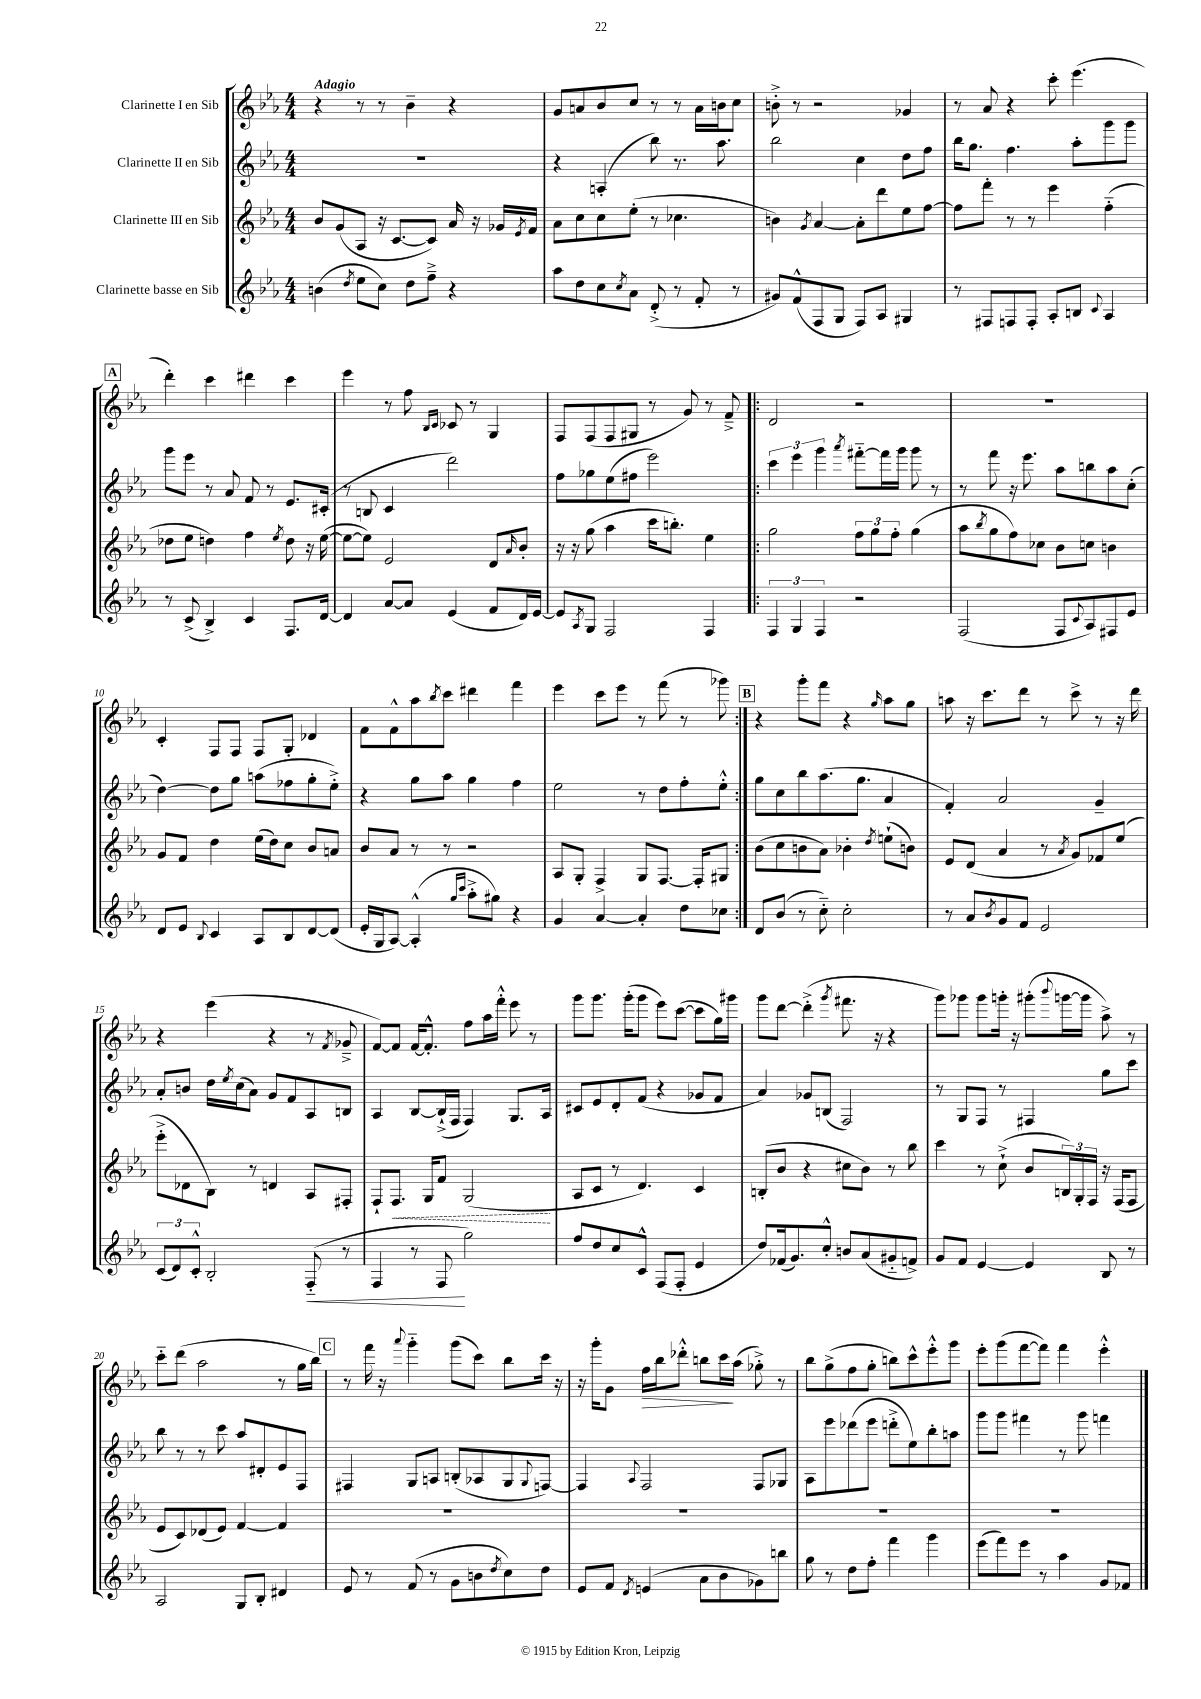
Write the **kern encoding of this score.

**kern	**kern	**kern	**kern
*staff4	*staff3	*staff2	*staff1
*clefG2	*clefG2	*clefG2	*clefG2
*k[b-e-a-]	*k[b-e-a-]	*k[b-e-a-]	*k[b-e-a-]
*M4/4	*M4/4	*M4/4	*M4/4
(4b\	8b-/L	1r	4r
.	(8g/	.	.
8qdd/	.	.	.
8ee-\L	8A-/J	.	8r
8cc\J)	16r	.	8r
.	[8.c/L	.	.
8dd\L	.	.	4b-~\
8ff~^\J	8c/]J)	.	.
4r	16a-/	.	4r
.	16r	.	.
.	16g-/LL	.	.
.	8qe-/	.	.
.	16f/JJ	.	.
=	=	=	=
8aa-\L	8a-\L	4r	8g/L
8dd\	8cc\	.	8a/
8cc\	8cc\	(4A'/	8b-/
8qcc/	.	.	.
8a-\J	(8ee-'\J	.	8cc/J
(8d'^/	8r	8bb-\)	8r
8r	4.cc-\	8.r	8r
8f'/	.	.	16a\LL
.	.	8.aa-\	16b\J
8r	.	.	8cc\J
=	=	=	=
8g#/L)	4b\)	2bb-\	8b'^\
(8f^^/	.	.	8r
.	8qg/	.	.
8F/	[4a-/	.	2r
8G/J	.	.	.
8F/L)	8a-'\]L	4cc\	.
8A-/J	8ddd\	.	.
4G#/	8ee-\	8dd\L	4g-/
.	[8ff\J	8ff\J	.
=	=	=	=
8r	8ff\]L	16bb-\LK	8r
.	.	8.gg\J	.
8F#/L	8fff'\J	.	8a-/
8F/	8r	4.ff\	4r
8F'/J	8r	.	.
8A-'/L	4eee-\	.	8ccc'\
8B/J	.	8aa-'\L	(4.eee-\
8qqc/	.	.	.
4A-/	(4ff'~\	8ggg\	.
.	.	8ggg\J	.
=	=	=	=
8r	8dd-\L	8ggg\L	4ddd'\)
(8c^/	8ee-\J	8eee-\J	.
4B-^/)	4dd\)	8r	4ccc\
.	.	8a-/	.
4c/	4ff\	8f/	4ddd#\
.	.	8r	.
.	8qee-/	.	.
8.F/L	8dd\	8.e-/L	4ccc\
.	16r	.	.
[16d/Jk	([16ee-\	(16c#'/Jk	.
=	=	=	=
4d/]	8ee-\_L	8r	4eee-\
.	8ee-\]J)	8B/	.
[8a-/L	2e-/	4c/	8r
8a-/]J	.	.	8ff\
.	.	.	16qqB-/LL
.	.	.	16qqc/JJ
(4e-/	.	2ddd\)	8c-/
.	.	.	8r
8f/L	8d/L	.	4G/
.	16qqa-/	.	.
16d/L)	8b-'/J	.	.
[16e-/JJ	.	.	.
=	=	=	=
8e-/]L	16r	8ff\L	8F/L
.	16r	.	.
8qA-/	.	.	.
8G/J	(8gg\	8gg-\	(8F/
2F/	4aa-\	(8ee-\	8F/
.	.	8ff#\J	8G#/J
.	16ccc\LK	2eee-\)	8r
.	8.bb'\J)	.	.
.	.	.	8g/)
4F/	4ee-\	.	8r
.	.	.	8f~^/
=!|:	=!|:	=!|:	=!|:
6F/	2gg\	6ccc\	2d/
6G/	.	6eee-\	.
6F/	.	6ggg\	.
.	.	8qaaa-/	.
2r	12ff\L	[8fff#'~\L	2r
.	12gg\	.	.
.	.	16fff#\]L	.
.	12ff'\J	.	.
.	.	16ggg\JJ	.
.	(4gg\	8ggg\	.
.	.	8r	.
=	=	=	=
(2F/	8aa-\L	8r	1r
.	8qbb-/	.	.
.	8gg\	8fff\	.
.	8ff\)	16r	.
.	.	8.eee-\	.
.	8cc-\J	.	.
8F/L	8b-\L	8aa-\L	.
8qqc/	.	.	.
8A-/)	8cc\J	8bb\	.
8F#/	4b\	8aa-\	.
8e-/J	.	(8cc'\J	.
=	=	=	=
8d/L	8g/L	[4dd\)	4c'/
8e-/J	8f/J	.	.
8qqB-/	.	.	.
4c/	4dd\	8dd\]L	8F/L
.	.	8gg\J	8F/J
8A-/L	(16ee-\LL	(8aa\L	8F/L
.	16dd\J)	.	.
8B-/	8cc\J	8ff-\	8G'/J
[8d/	8b-/L	8gg'\	4d-/
(8d/]J	8a/J	8ee-'^\J)	.
=	=	=	=
16e-'/LL	8b-/L	4r	8f\L
16G/J	.	.	.
[8A-/J)	8a-/J	.	8f^^\
(4A-'^^/]	8r	8gg\L	8aa-\
.	.	.	8qbb-/
.	8r	8aa-\J	8ccc\J
16qqgg/LL	.	.	.
16qqccc/JJ	.	.	.
8aa-'^\L	2r	4gg\	4ddd#\
8gg#\J)	.	.	.
4r	.	4ff\	4fff\
=	=	=	=
4g/	8A-/L	2ee-\	4eee-\
.	8G'/J	.	.
[4a-/	4F^/	.	8ccc\L
.	.	.	8eee-\J
4a-'/]	8G/L	8r	8r
.	[8.F/J	8dd\L	(8fff\
8dd\L	.	8ff'\	8r
.	16F'/]LK	.	.
8cc-\J	8G#/J	8ee-'^^\J	8ggg-\)
=:|!	=:|!	=:|!	=:|!
8d/L	(8b-\L	8gg\L	4r
(8b-/J	8cc\	8cc\	.
8r	8b\	8bb-\	8ggg'\L
8cc'~\)	8a-\J)	(8.aa-\	8fff\J
2cc'\	4b-'\	.	4r
.	.	8.gg\J	.
.	8qdd/	.	16qqgg/
.	(8ee`\L	4a-/	8aa-\L
.	8b\J)	.	8gg\J
=	=	=	=
8r	8e-/L	4f'/)	8aa\
8a-/L	(8d/J	.	16r
.	.	.	8.ccc\L
8qb-/	.	.	.
8g/	4a-/	2a-/	.
8f/J	.	.	8ddd\J
2e-/	8r	.	8r
.	8qa-/	.	.
.	8g/L)	.	8ccc^\
.	8f-/	4g~/	8r
.	(8ee-/J	.	16r
.	.	.	16ddd\
=	=	=	=
(12c/L	8eee-'^\L	8a-'/L	4r
12d/)	.	.	.
.	8d-\	8b/J	.
12c'^^/J	.	.	.
2B-'/	8B-\J)	16dd\LL	(4eee-\
.	.	8qee-/	.
.	.	(16cc\J	.
.	8r	8a-\J)	.
.	4d/	8g/L	4r
.	.	8f/	.
(8F'~/	8A-/L	8A-/	8r
.	.	.	8qf/
8r	8F#'/J	8B/J	8g-~^/
=	=	=	=
4F/	8F`/L	4A-/	[8f/L)
.	8.F/J	.	8f/]J
8r	.	[8B-/L	[16f/LK
.	16G/LK	.	8.f'^^/]J
8F/	8f/J	(16B-`^/]L	.
.	.	16F/JJ	.
2gg\)	(2G/	4F/)	8ff\L
.	.	.	16aa-\L
.	.	.	16fff'^^\JJ
.	.	8.G/L	8eee-\
.	.	.	8r
.	.	16A-/Jk	.
=	=	=	=
8ff/L	8A-/L	8c#/L	8ggg\L
8dd/	8c/J	8e-/	8.ggg\J
8cc/	8r	8d'/	.
.	.	.	(16ggg'\LK
8c^^/J	4.d/)	(8f/J	8ggg\J
(8F/L	.	4r	8eee-\L)
8F'/J	.	.	([8ccc\J
4e-/	4c/	8g-/L	8ccc\]L
.	.	8f/J	16gg\L)
.	.	.	16ggg#\JJ
=	=	=	=
8dd/L)	(8B'/L	4a-/)	8ggg\L
(16f-/k	8b-/J	.	[8ddd\J
8.g/)	.	.	.
.	4r	8g-/L	(4ddd'^\]
8cc'^^/J	.	(8B/J	.
.	.	.	8qggg/
8b/L	8cc#\L	2F/)	8.fff#\
(8a-/	8b-\J)	.	.
.	.	.	16r
8g#'~/	8r	.	4r
8f^/J)	8bb-\	.	.
=	=	=	=
8g/L	4ccc\	8r	8ggg\L)
8f/J	.	8G/L	8ggg-\J
[4e-/	8r	8F/J	8ggg-\L
.	(8cc`^\	8r	16ggg'\Jk
.	.	.	16r
4e-/]	8b-/L	4F#/	(8ggg#'\L
.	.	.	8qqbbb-/
.	24B/L)	.	[16ggg\L
.	24G'/	.	.
.	.	.	16ggg\]JJ
.	24F/JJ	.	.
8B-/	16r	8gg\L	8aa-^\)
.	(16F/LK	.	.
8r	8F/J	8ccc\J	8r
=	=	=	=
2A-/	8e-/L	8bb-\	8ccc'~\L
.	8c/)	8r	(8ddd\J
.	(8d-/	8r	2aa-\
.	8e-/J)	8ccc\	.
8G/L	[4f/	8aa-/L	.
8B-'/J	.	8d#'/	.
4d#/	4f/]	8e-/	8r
.	.	8F/J	16gg\LL
.	.	.	16bb-\JJ)
=	=	=	=
8e-/	1r	4F#/	8r
8r	.	.	16fff\
.	.	.	16r
.	.	.	8qqaaa-/
(8f/	.	8G/L	4ggg'~\
8r	.	8A/J	.
8g\L	.	(8B'/L	(8ggg\L
8b\	.	8A-/	8ccc\J)
8qdd/	.	.	.
8cc\)	.	8G/	8bb-\L
.	.	8qqG/	.
8dd\J	.	[8F/J)	16ccc\Jk
.	.	.	16r
=	=	=	=
8e-/L	1r	4F/]	16r
.	.	.	16ggg'\LK
8f/J	.	.	8g\J
8qd/	.	8qqA-/	.
(4e/	.	2F/	16ff\LL
.	.	.	16bb-\J
.	.	.	8ddd-'^^\J
8a-\L	.	.	8bb\L
8b-\	.	.	16ccc\L
.	.	.	(16aa-\JJ
8g-\)	.	8F/L	8gg-'^\)
8bb\J	.	8G-/J	8r
=	=	=	=
8gg\	1r	8A-\L	8bb-\L
8r	.	8eee-\	(8gg^\
8dd\L	.	(8ddd-\	8ff\
8ff'\J	.	8eee-\J	8gg'\J
4fff\	.	8ddd'^\L	8bb\L)
.	.	8ee-\)	8ccc^^\
4ggg\	.	8bb-'\	8eee-'^^\
.	.	8aa\J	8ggg\J
=	=	=	=
(8eee-\L	1r	8ggg\L	8eee-'\L
8fff\)	.	8ggg\J	(8ggg\
8eee-\J	.	4fff#\	[8fff\
8r	.	.	8fff\]J)
4aa-\	.	8r	4fff\
.	.	8ggg\	.
8g/L	.	4fff\	4eee-'^^\
8f-/J	.	.	.
==	==	==	==
*-	*-	*-	*-
